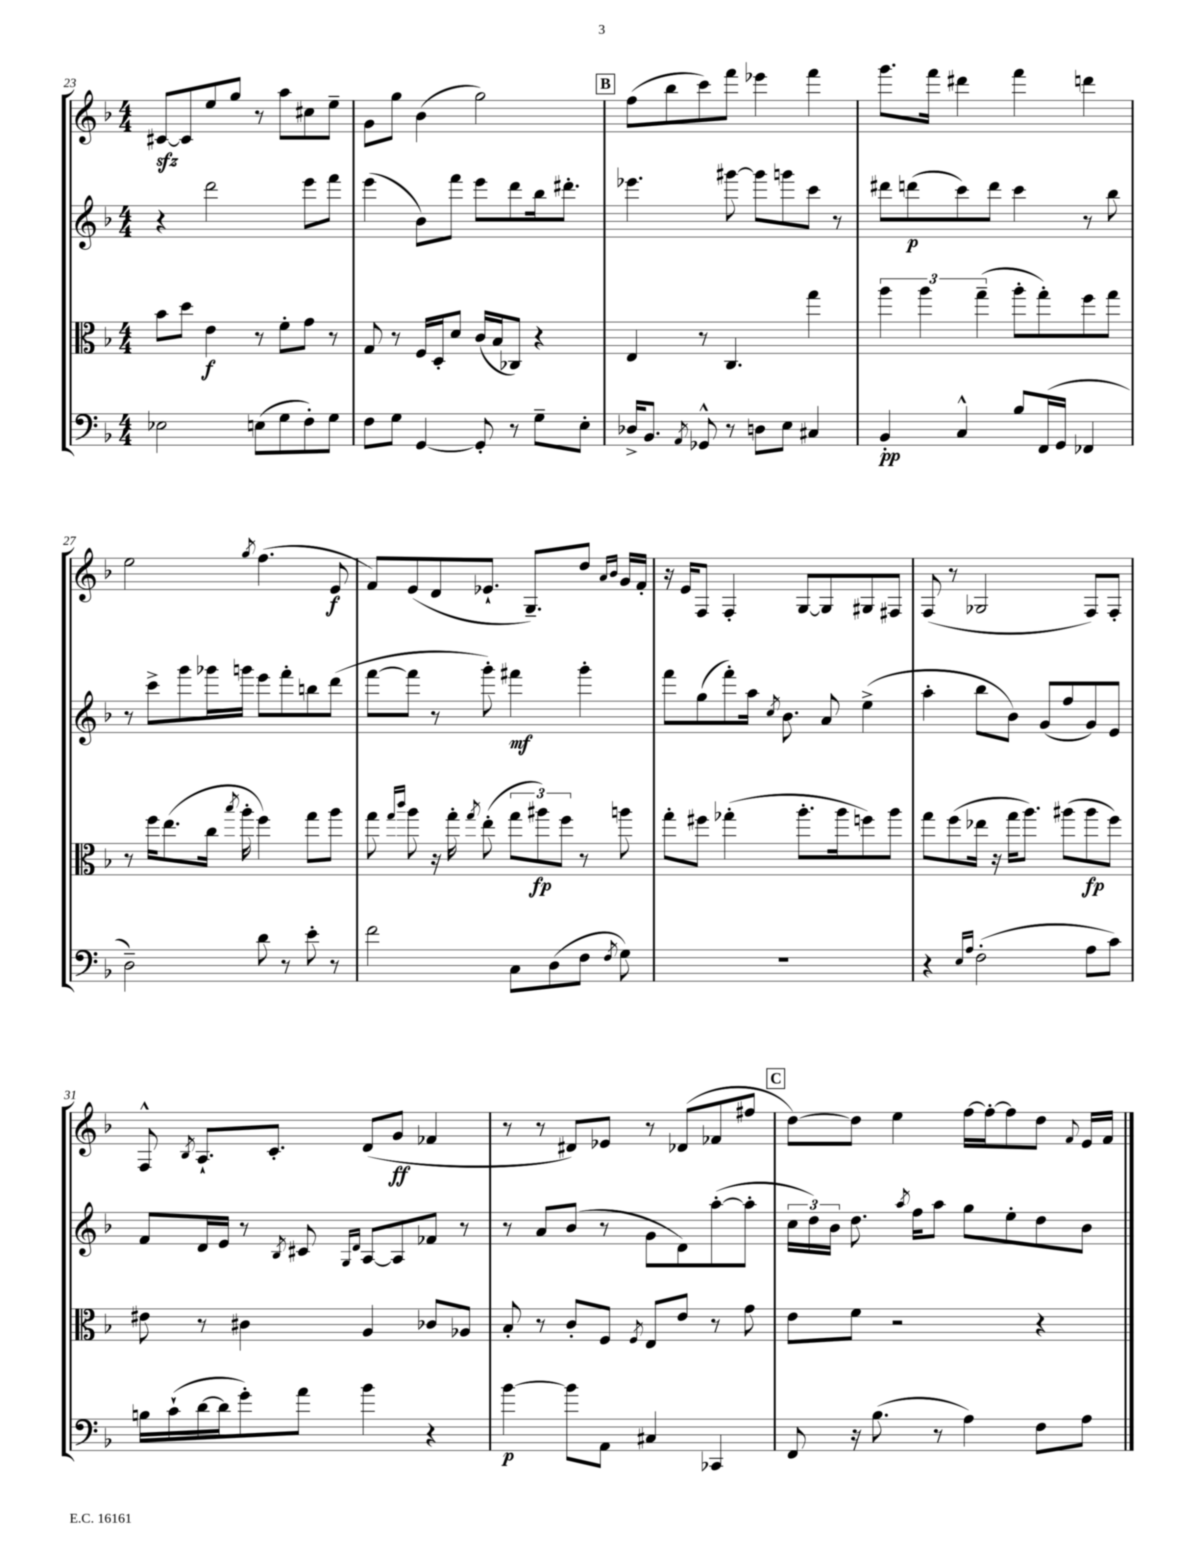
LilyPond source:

<<
\new StaffGroup <<
\new Staff = "s0" {
    \clef treble \key f \major \numericTimeSignature \time 4/4
    \autoBeamOff cis'8[~\sfz cis'8 e''8 g''8] r8 a''8[ cis''8 e''8]-- |
    g'8[ g''8] bes'4( g''2) |
    \mark \markup { \box "B" } f''8[( bes''8 c'''8) f'''8] ees'''4 f'''4 |
    g'''8.[ f'''16] dis'''4 f'''4 d'''4 |
    e''2 \acciaccatura { g''8 } f''4.( e'8\f |
    f'8[) e'8( d'8 ees'8.]-! g8.[--) d''8] \grace { a'16[ bes'16] } g'16[ f'16]-. |
    r16 e'16[ f8] f4-. g8[~ g8 gis8 fis8] |
    f8( r8 ges2 f8[) f8]-. |
    f8-^ \acciaccatura { bes8 } a8.[-! c'8.]-. d'8[( g'8]\ff fes'4 |
    r8 r8 dis'8[) ees'8] r8 des'8[( fes'8 fis''8] |
    \mark \markup { \box "C" } d''8[~) d''8] e''4 f''16[~ f''16~-. f''8 d''8] \appoggiatura { f'8 } e'16[ f'16] \bar "|." |
}
\new Staff = "s1" {
    \clef treble \key f \major \numericTimeSignature \time 4/4
    \autoBeamOff r4 d'''2 e'''8[ f'''8] |
    e'''4( bes'8[) f'''8] e'''8[ d'''8 bes''16 dis'''8.]-. |
    \mark \markup { \box "B" } ees'''4. gis'''8~ gis'''8[ g'''8 c'''8] r8 |
    dis'''8[ d'''8\p( c'''8) d'''8] c'''4 r8 bes''8 |
    r8 c'''8[-> g'''8 ges'''16 g'''16] e'''8[ f'''8-. b''8 d'''8]( |
    f'''8[~ f'''8] r8 g'''8-.) fis'''4\mf g'''4-. |
    f'''8[ g''8( f'''8-.) a''16] \acciaccatura { c''8 } bes'8. a'8 e''4->( |
    a''4-. bes''8[ bes'8]) g'8[( f''8 g'8) e'8] |
    f'8[ d'16 e'16] r8 \acciaccatura { bes8 } cis'8 \grace { g16[ d'16] } a8[~ a8 fes'8] r8 |
    r8 a'8[ bes'8]( r8 g'8[ d'8) a''8~-.( a''8]-. |
    \mark \markup { \box "C" } \tuplet 3/2 { c''16[ d''16) bes'16] } d''8. \acciaccatura { a''8 } f''16[ a''8] g''8[ e''8-. d''8 bes'8] \bar "|." |
}
\new Staff = "s2" {
    \clef alto \key f \major \numericTimeSignature \time 4/4
    \autoBeamOff bes'8[ d''8] e'4\f r8 f'8[-. g'8] r8 |
    g8 r8 f16[ d16-. d'8] c'16[( bes16 ces8]) r4 |
    \mark \markup { \box "B" } e4 r8 c4. g''4 |
    \tuplet 3/2 { a''4 a''4 g''4--( } a''8[-. g''8-.) f''8 g''8] |
    r8 f''16[ e''8.( c''16] \acciaccatura { bes''8 } a''16-. f''4) g''8[ a''8] |
    g''8 \grace { g''16[ c'''16] } a''8 r16 g''16-. \acciaccatura { g''8 } e''8-.( \tuplet 3/2 { g''8[ ais''8\fp) f''8] } r8 a''8 |
    g''8[-. fis''8] ges''4-.( a''8.[-. a''16 f''8) a''8] |
    g''8[ f''8( ees''16] r16 g''16[ a''8.]) ais''8[( ais''8\fp f''8]) |
    eis'8 r8 cis'4 a4 ces'8[ aes8] |
    bes8-. r8 c'8[-. f8] \acciaccatura { f8 } e8[ e'8] r8 g'8 |
    \mark \markup { \box "C" } e'8[ f'8] r2 r4 \bar "|." |
}
\new Staff = "s3" {
    \clef bass \key f \major \numericTimeSignature \time 4/4
    \autoBeamOff ees2 e8[( g8 f8-.) g8] |
    f8[ g8] g,4~ g,8-. r8 g8[-- e8]-. |
    \mark \markup { \box "B" } des16[-> bes,8.] \acciaccatura { a,8 } ges,8-^ r8 d8[ e8] cis4 |
    bes,4-.\pp c4-^ bes8[ f,16( g,16] fes,4 |
    d2--) d'8 r8 e'8-. r8 |
    f'2 c8[ d8( f8] \acciaccatura { f8 } g8) |
    R1 |
    r4 \grace { e16[ a16] } f2-.( a8[ c'8]) |
    b16[ c'16-!( d'16~ d'16 g'8-.) a'8] bes'4 r4 |
    bes'4~\p bes'8[ a,8] cis4 ces,4 |
    \mark \markup { \box "C" } f,8 r16 bes8.( r8 a4) f8[ a8] \bar "|." |
}
>>
>>
\layout { \context { \Score currentBarNumber = #23 } }
